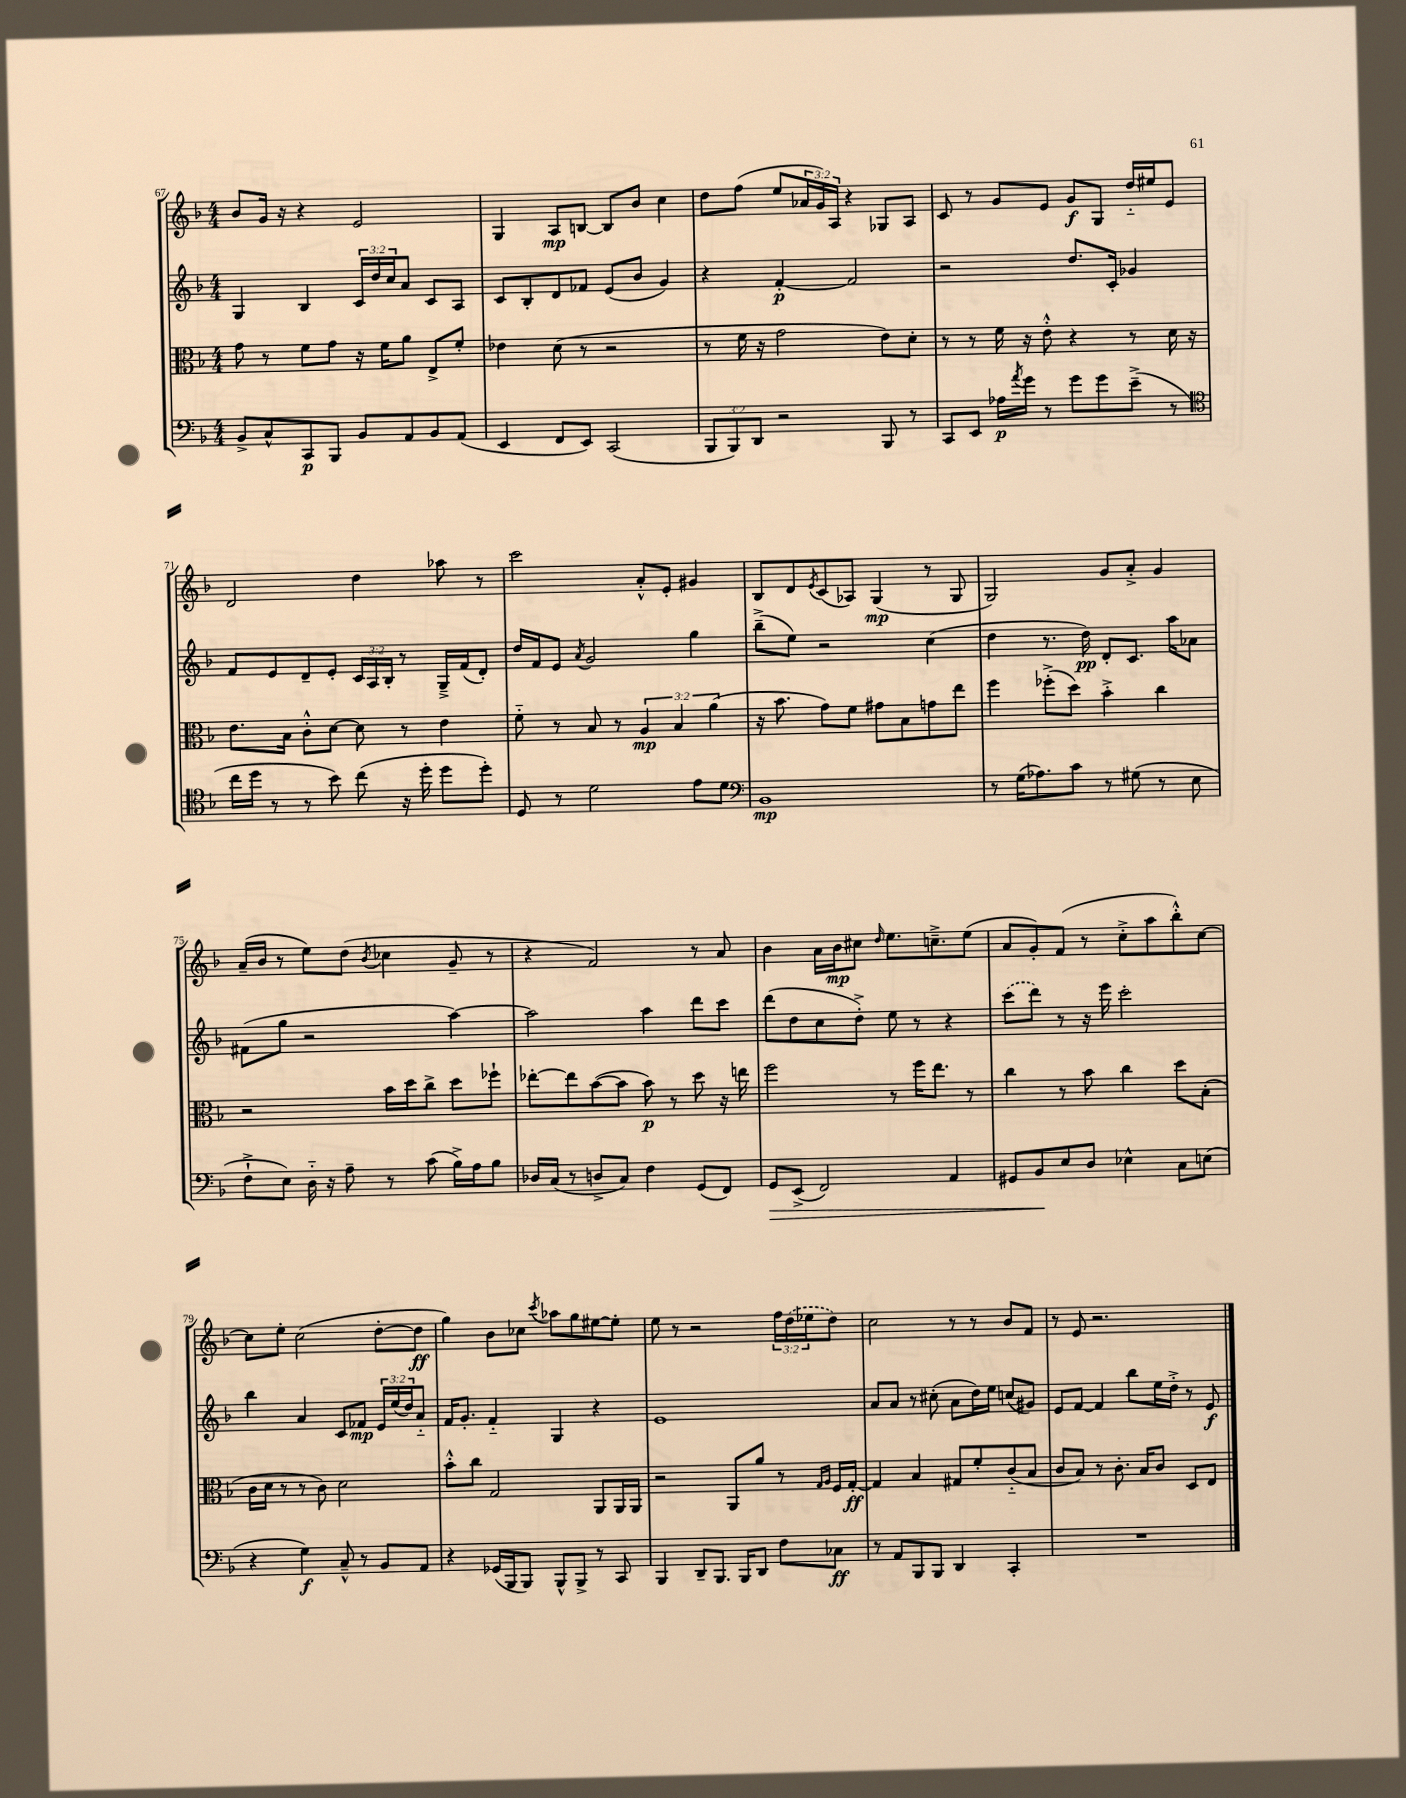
<<
\new StaffGroup <<
\new Staff = "s0" {
    \clef treble \key f \major \numericTimeSignature \time 4/4 \override Staff.TupletNumber.text = #tuplet-number::calc-fraction-text
    bes'8 g'16 r16 r4 e'2 |
    g4 a8\mp b8~ b8 bes'8 c''4 |
    d''8 f''8( e''8 \tuplet 3/2 { aes'16 g'16) a16 } r4 ges8 a8 |
    c'8 r8 g'8 e'8 g'8\f g8 d''16-_ eis''16 e'8 |
    d'2 d''4 aes''8 r8 |
    c'''2 a'8-.-^ e'8-. gis'4 |
    bes8 d'8 \acciaccatura { e'8 } c'8( aes8) g4\mp( r8 g8 |
    g2) g'8 a'8-.-> g'4 |
    a'16--( bes'16 r8 e''8) d''8( \acciaccatura { bes'8 } ces''4 g'8-- r8 |
    r4 f'2) r8 a'8 |
    bes'4 a'16 bes'16\mp cis''8 \grace { d''16 } e''8. c''8.---> e''8( |
    a'8 g'8-.) f'8( r8 c''8-.-> a''8 bes''8-.-^) c''8~ |
    c''8 e''8-. c''2( d''8~-. d''8\ff |
    g''4) bes'8 ces''8 \acciaccatura { c'''8 } aes''8 g''8 eis''8~ eis''8-. |
    e''8 r8 r2 \tuplet 3/2 { f''16 \once \slurDashed d''16( ees''16 } d''8) |
    c''2 r8 r8 bes'8 f'8 |
    r8 e'8 r2. \bar "|." |
}
\new Staff = "s1" {
    \clef treble \key f \major \numericTimeSignature \time 4/4 \override Staff.TupletNumber.text = #tuplet-number::calc-fraction-text
    g4 bes4 \tuplet 3/2 { c'16 d''16 c''16 } a'8 c'8 a8 |
    c'8 bes8-. d'8 fes'8 e'8( bes'8 g'4) |
    r4 f'4~-.\p f'2 |
    r2 d''8. c'16-. ges'4 |
    f'8 e'8 d'8-- e'8-. \tuplet 3/2 { c'16 a16 bes16-. } r8 g16---> f'16( d'8-.) |
    d''16 f'16 e'8 \acciaccatura { a'8 } g'2 g''4 |
    bes''8--->( e''8) r2 c''4( |
    d''4 r8. d''16\pp) d'8-. c'8. a''16 aes'8 |
    fis'8( g''8 r2 a''4~) |
    a''2 a''4 d'''8 c'''8 |
    d'''8( d''8 c''8 d''8-.->) e''8 r8 r4 |
    \once \slurDashed c'''8( d'''8) r8 r16 e'''16 c'''2-. |
    bes''4 a'4 c'8 fes'8\mp \tuplet 3/2 { e'16 e''16( d''16) } a'8-_ |
    f'16 g'8.-. f'4-_ g4 r4 |
    e'1 |
    a'8 a'8 r8 cis''8-.( a'8 d''16) e''16 c''8( gis'8) |
    e'8 f'8~ f'4 bes''8 e''16 d''16-.-> r8 e'8\f \bar "|." |
}
\new Staff = "s2" {
    \clef alto \key f \major \numericTimeSignature \time 4/4 \override Staff.TupletNumber.text = #tuplet-number::calc-fraction-text
    g'8 r8 f'8 g'8 r16 f'16 a'8 e8-> f'8-. |
    ees'4 d'8( r8 r2 |
    r8 f'16 r16 g'2 e'8) d'8-. |
    r8 r8 f'16 r16 e'8-.-^ r4 r8 d'16 r16 |
    e'8. bes16 c'8-.-^ d'8~ d'8 r8 e'4 |
    f'8-_ r8 bes8 r8 \tuplet 3/2 { a4\mp bes4 a'4( } |
    r16 bes'8. g'8) f'8 gis'8 bes8 g'8 e''8 |
    f''4 fes''8-.->( d''8) bes'4-.-> c''4 |
    r2 bes'16 d''16 c''8-> d''8 fes''8-! |
    ees''8~-. ees''8 bes'8~( bes'8 bes'8\p) r8 d''8 r16 e''16 |
    f''2 r8 f''16 e''8. r8 |
    c''4 r8 bes'8 c''4 d''8 bes8-.( |
    c'16 d'16 r8 r8 c'8) d'2 |
    bes'8-.-^ c''8 g2 a,8 a,16 a,16 |
    r2 a,8 a'8 r8 \grace { g16 a16 } f16 g16~-.\ff |
    g4 bes4 gis8 f'8-. c'8-_( bes8 |
    c'8 bes8) r8 c'8.-. bes16 c'8 d8 e8 \bar "|." |
}
\new Staff = "s3" {
    \clef bass \key f \major \numericTimeSignature \time 4/4 \override Staff.TupletNumber.text = #tuplet-number::calc-fraction-text
    bes,8-> c8-^ c,8\p bes,,8 bes,8 a,8 bes,8 a,8( |
    e,4 f,8 e,8) c,2( |
    \tuplet 3/2 { bes,,8 bes,,8) d,8 } r2 bes,,8 r8 |
    c,8 e,8 aes16\p \acciaccatura { a'8 } g'16 r8 g'8 g'8 e'8--->( r8 |
    \clef tenor c''16 d''16 r8 r8 bes'8) c''8( r16 d''16-. d''8 d''8-.) |
    d8 r8 d'2 e'8 d'8 |
    \clef bass bes,1\mp |
    r8 g16( aes8.) c'8 r8 gis8( r8 e8 |
    f8-!-> e8) d16-_ r16 a8-- r8 c'8( bes16->) a16 bes8 |
    des16 c16( r8 d8-> c8) f4 g,8( f,8) |
    g,8\> e,8->( f,2) a,4 |
    gis,8 bes,8\! e8 d8 ees4-^ c8 e8( |
    r4 g4\f) c8---^ r8 bes,8 a,8 |
    r4 ges,16( bes,,16 bes,,8) bes,,8-^ bes,,8-> r8 c,8 |
    bes,,4 d,8-- bes,,8. bes,,16 d,8 f8 ces8\ff |
    r8 a,8 bes,,8 bes,,8 d,4 c,4-. |
    R1 \bar "|." |
}
>>
>>
\layout { \context { \Score currentBarNumber = #67 } }
